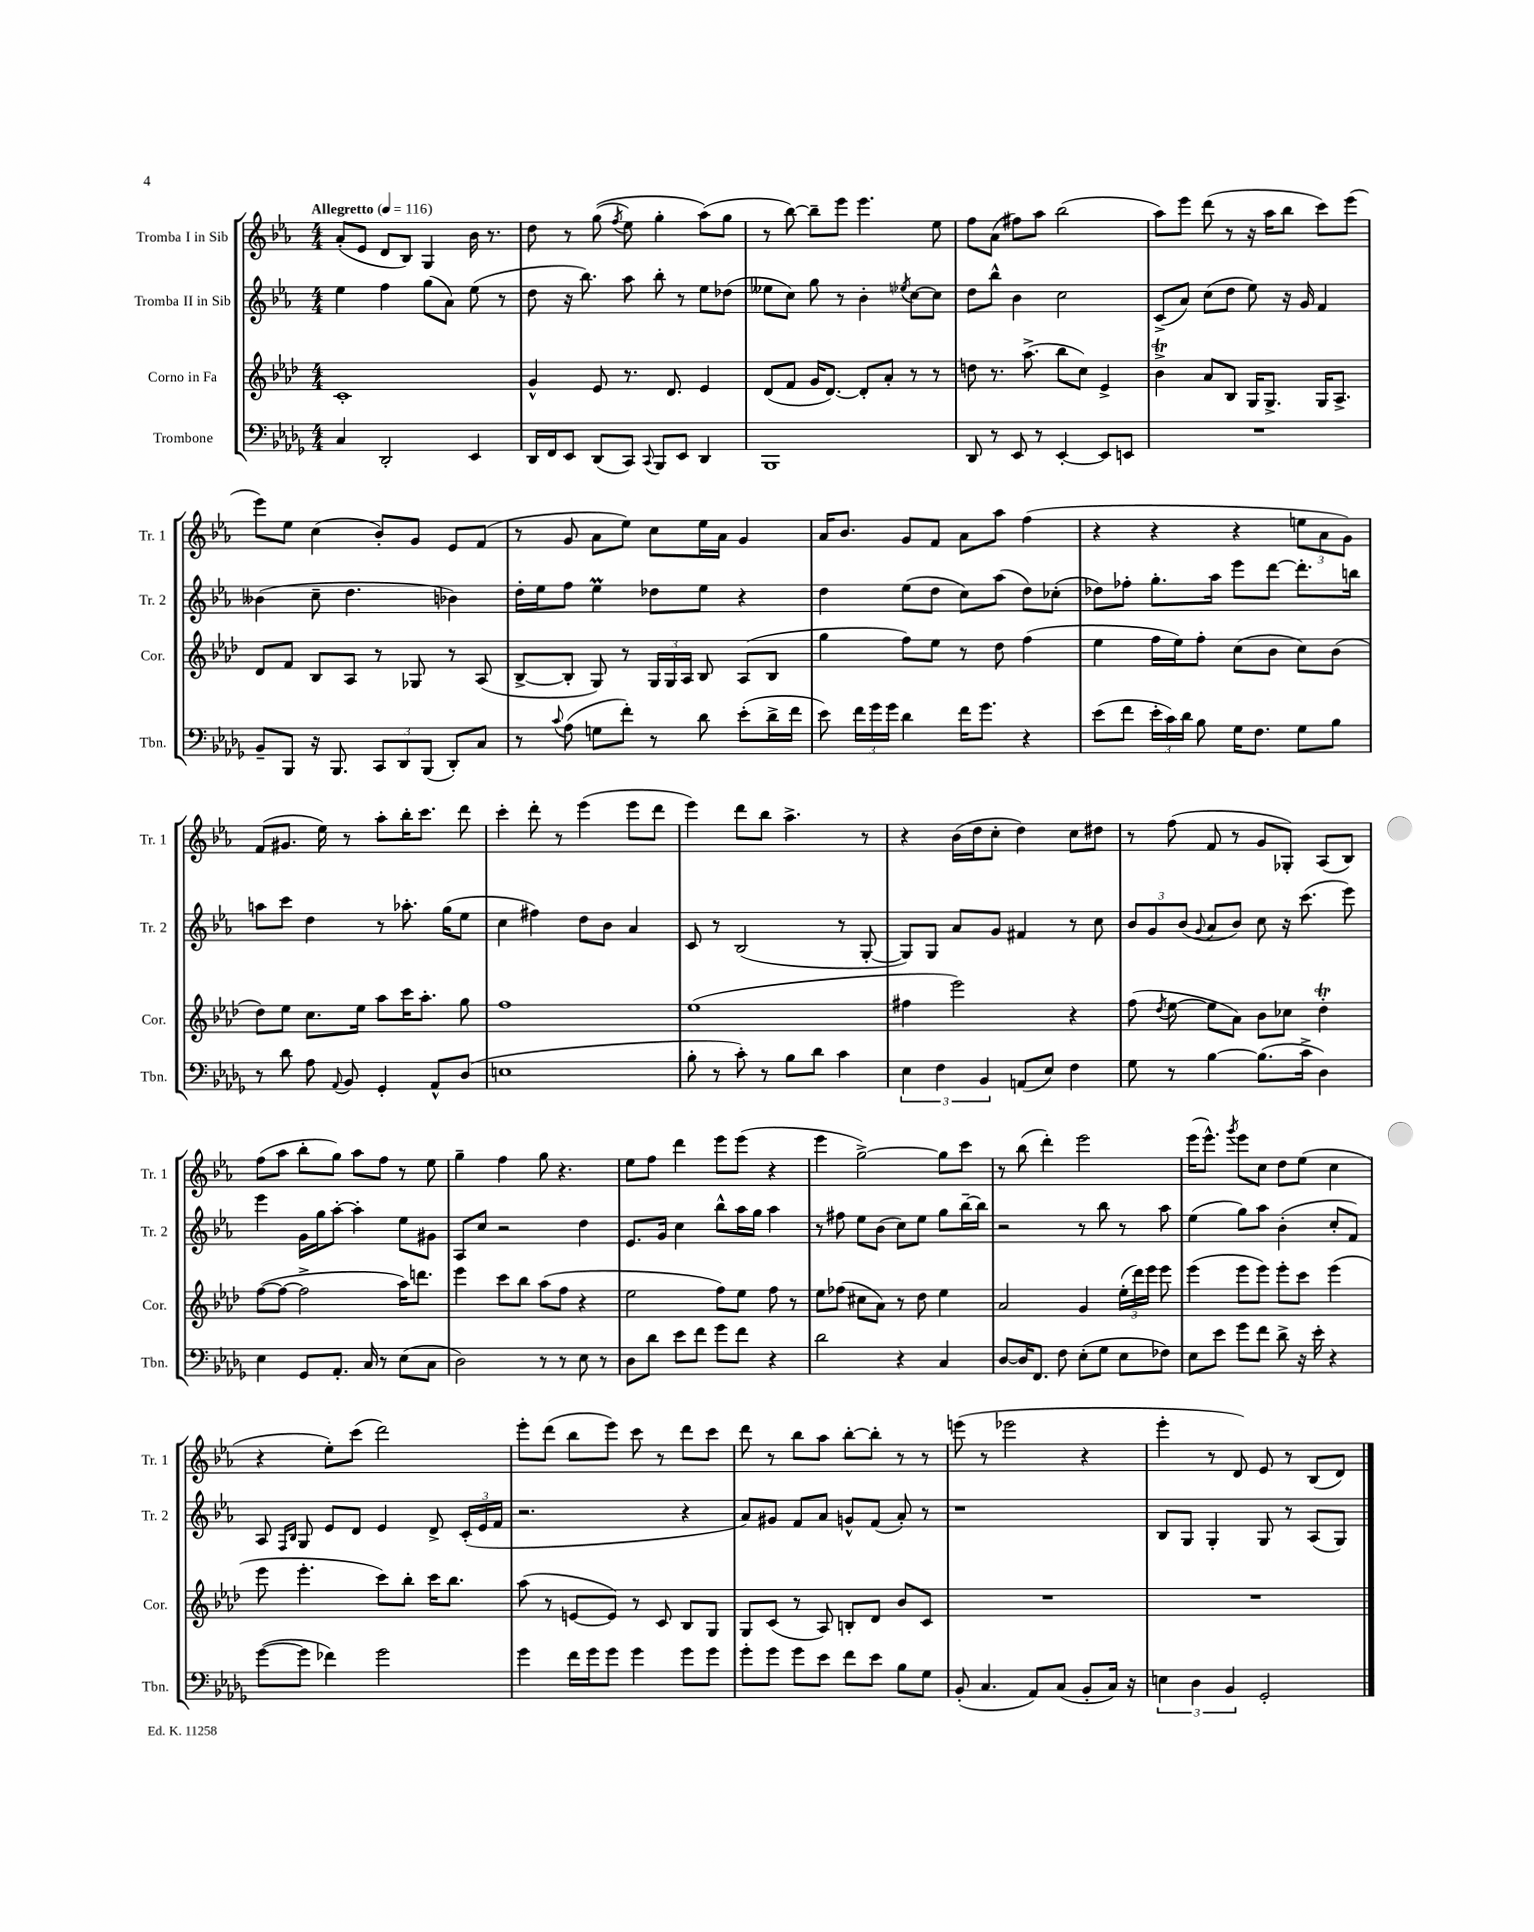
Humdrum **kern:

**kern	**kern	**kern	**kern
*staff4	*staff3	*staff2	*staff1
*clefF4	*clefG2	*clefG2	*clefG2
*k[b-e-a-d-g-]	*k[b-e-a-d-]	*k[b-e-a-]	*k[b-e-a-]
*M4/4	*M4/4	*M4/4	*M4/4
*MM116	*MM116	*MM116	*MM116
4C	1c'	4ee-	(8a-'
.	.	.	8e-
2DD-'	.	4ff	8d
.	.	.	8B-)
.	.	(8gg	4G
.	.	8a-)	.
4EE-	.	(8ee-	16b-
.	.	.	8.r
.	.	8r	.
=	=	=	=
16DD-	4g^^	8dd	8dd
16FF	.	.	.
8EE-	.	16r	8r
.	.	8.bb-)	.
(8DD-	8e-	.	&((8gg
.	.	.	8qff
8CC)	8.r	8aa-	8ee-)
8qqCC	.	.	.
8BBB-	.	8bb-'	4gg'
.	8.d-	.	.
8EE-	.	8r	.
4DD-	4e-	8ee-	(8aa-&)
.	.	(8dd-	8gg
=	=	=	=
1BBB-	(8d-	8ee--	8r
.	8f	8cc)	[8bb-)
.	16g	8gg	8bb-~]
.	[8.d-)	.	.
.	.	8r	8eee-
.	8d-']	4b-'	4.eee-
.	8a-'	.	.
.	.	8qee-	.
.	8r	[8cc	.
.	8r	8cc]	8ee-
=	=	=	=
8DD-	8dd	8dd	8ff
8r	8.r	8bb-^^	(8a-
8EE-	.	4b-	8ff#)
.	(8.aa-^	.	.
8r	.	.	8aa-
[4EE-'	8bb-	2cc	(2bb-
.	8cc)	.	.
8EE-]	4e-^	.	.
8EE	.	.	.
=	=	=	=
1r	4b-^	(8c^	8aa-)
.	.	8a-)	8eee-
.	8a-	(8cc	(8ddd
.	8B-	8dd	8r
.	16G	8ee-)	16r
.	8.G^	.	16aa-
.	.	16r	8bb-
.	.	16g	.
.	16G	4f	8ccc)
.	8.A-^	.	.
.	.	.	(8eee-
=	=	=	=
8BB-~	8d-	(4b--	8eee-)
8BBB-	8f	.	8ee-
16r	8B-	8cc~	(4cc
8.BBB-	.	.	.
.	8A-	4.dd	.
12CC	8r	.	8b-')
12DD-	.	.	.
.	8G-	.	8g
(12BBB-	.	.	.
8DD-')	8r	4b-)	8e-
8C	(8A-	.	(8f
=	=	=	=
8r	[8B-^	16dd'	8r
.	.	16ee-	.
8qqc	.	.	.
(8A-	8B-']	8ff	8g
8G	8G)	4ee-	8a-
8f')	8r	.	8ee-)
8r	24G	8dd-	8cc
.	24G	.	.
.	24A-	.	.
8d-	8B-	8ee-	16ee-
.	.	.	16a-
(8e-'	(8A-	4r	4g
16d-^	8B-	.	.
16f	.	.	.
=	=	=	=
8e-)	4gg	4dd	16a-
.	.	.	8.b-
24f	.	.	.
24g-	.	.	.
24g-	.	.	.
4d-	8ff)	(8ee-	8g
.	8ee-	8dd	8f
16f	8r	8cc)	8a-
8.g-	.	.	.
.	8dd-	(8aa-	8aa-
4r	(4ff	8dd)	(4ff
.	.	(8cc-'	.
=	=	=	=
(8e-	4ee-	8dd-)	4r
8f	.	8ff-'	.
24e-'	16ff	8.gg'	4r
24c)	.	.	.
.	16ee-)	.	.
24d-	.	.	.
8B-	8ff'	.	.
.	.	16aa-	.
16G-	(8cc	8eee-	4r
8.F	.	.	.
.	8b-	[8ddd	.
8G-	8cc)	8.ddd']	12ee
.	.	.	12a-
8B-	(8b-	.	.
.	.	.	12g)
.	.	16bb	.
=	=	=	=
8r	8dd-)	8aa	(8f
8d-	8ee-	8ccc	8.g#
8A-	8.cc	4dd	.
.	.	.	16ee-)
8qqAA-	.	.	.
8BB-	.	.	8r
.	16ee-	.	.
4GG-'	8aa-	8r	8aa-'
.	16ccc	8.aa-'	16bb-'
.	8.aa-'	.	8.ccc
8AA-^^	.	.	.
.	.	(16gg	.
(8D-	8gg	8ee-	8ddd
=	=	=	=
1E	1ff	4cc	4ccc'
.	.	4ff#)	8ddd'
.	.	.	8r
.	.	8dd	(4eee-
.	.	8b-	.
.	.	4a-	8eee-
.	.	.	8ddd
=	=	=	=
8B-'	(1ee-	8c	4eee-)
8r	.	8r	.
8c')	.	(2B-	8ddd
8r	.	.	8bb-
8B-	.	.	4.aa-^
8d-	.	.	.
4c	.	8r	.
.	.	[8G'	8r
=	=	=	=
6E-	4ff#	8G])	4r
.	.	8G	.
6F	.	.	.
.	2eee-)	8a-	(16b-
.	.	.	16dd
6BB-	.	.	.
.	.	8g	8cc'
(8AA	.	4f#	4dd)
8E-)	.	.	.
4F	4r	8r	8cc
.	.	8cc	8dd#
=	=	=	=
8G-	(8ff	12b-	8r
.	.	12g	.
.	8qdd-	.	.
8r	[8ee-	.	(8ff
.	.	(12b-	.
.	.	8qqg	.
[4B-	8ee-]	8a-	8f
.	8a-)	8b-)	8r
(8.B-]	8b-	8cc	8g
.	8cc-	16r	8G-')
16c^	.	(8.ccc	.
4D-)	4dd-'	.	(8A-
.	.	8eee-)	8B-)
=	=	=	=
4E-	([8ff	4eee-	(8ff
.	8ff_	.	8aa-
8GG-	2ff^]	16g	8bb-'
.	.	16gg	.
8.AA-'	.	[8aa-'	8gg)
.	.	4aa-']	8aa-
16C	.	.	.
8r	.	.	8ff
(8E-	16aa-)	8ee-	8r
.	8.ddd	.	.
8C	.	8g#	8ee-
=	=	=	=
2D-)	4eee-	8A-	4gg~
.	.	8cc	.
.	8ccc	2r	4ff
.	8bb-	.	.
8r	(8aa-	.	8gg
8r	8ff	.	4.r
8E-	4r	4dd	.
8r	.	.	.
=	=	=	=
8D-	2ee-	8.e-	8ee-
8d-	.	.	8ff
.	.	16g	.
8e-	.	4cc	4ddd
8f	.	.	.
8g-	8ff)	8bb-^^	8eee-
8f	8ee-	16aa-	(8eee-
.	.	16gg	.
4r	8ff	4aa-	4r
.	8r	.	.
=	=	=	=
2d-	8ee-	8r	4eee-
.	(8ff-	8ff#	.
.	8cc#	8ee-	[2gg^)
.	8a-)	(8b-	.
4r	8r	8cc)	.
.	8dd-	8ee-	.
4C	4ee-	8gg	8gg]
.	.	[16bb-~	8ccc
.	.	16bb-]	.
=	=	=	=
[8D-	2a-	2r	8r
16D-]	.	.	(8bb-
8.FF	.	.	.
.	.	.	4ddd')
8F	.	.	.
(8E-'	4g	8r	2eee-
8G-	.	8bb-	.
8E-	(24ee-'	8r	.
.	24ddd-)	.	.
.	24eee-	.	.
8F-)	8eee-	8aa-	.
=	=	=	=
8E-	(4eee-	(4ee-	(16eee-
.	.	.	8.eee-^^)
8e-	.	.	.
.	.	.	8qggg
8g-	8eee-	8gg)	8eee-
8f	8eee-)	8aa-	8cc
8d-^	8eee-'	(4b-'	8dd
16r	8ccc	.	(8ee-
16e-'	.	.	.
4r	(4eee-	8cc'	4cc
.	.	8f)	.
=	=	=	=
([8g-	8eee-	8A-	4r
.	.	16qqF	.
.	.	16qqB-	.
8g-]	4.eee-'	8G	.
4f-)	.	8e-	8ee-')
.	.	8d	(8ccc
2g-	8ccc)	4e-	2ddd)
.	8bb-'	.	.
.	16ccc	8d^	.
.	8.bb-	.	.
.	.	(24c'	.
.	.	24e-	.
.	.	24f	.
=	=	=	=
4g-	(8aa-	2.r	8eee-'
.	8r	.	(8ddd
16f	[8e	.	8bb-
16g-	.	.	.
8g-	8e])	.	8eee-)
4g-	8r	.	8ccc
.	8c	.	8r
8g-	8B-	4r	8ddd
8g-	8G	.	8ccc
=	=	=	=
8g-'	8G	8a-)	8ddd
8g-	(8c	8g#	8r
8g-	8r	8f	8bb-
8e-	8A-)	8a-	8aa-
8f	8B'	8g^^	[8bb-'
8e-	8d-	(8f	8bb-']
8B-	8b-	8a-')	8r
8G-	8c	8r	8r
=	=	=	=
(8BB-'	1r	1r	(8eee
4.C	.	.	8r
.	.	.	2eee-
8AA-)	.	.	.
(8C	.	.	.
8BB-'	.	.	4r
16C)	.	.	.
16r	.	.	.
=	=	=	=
6E	1r	8B-	4eee-'
.	.	8G	.
6D-	.	.	.
.	.	4G'	8r
6BB-	.	.	.
.	.	.	8d)
2GG-'	.	8G	8e-
.	.	8r	8r
.	.	(8A-	(8B-
.	.	8G)	8d)
==	==	==	==
*-	*-	*-	*-
